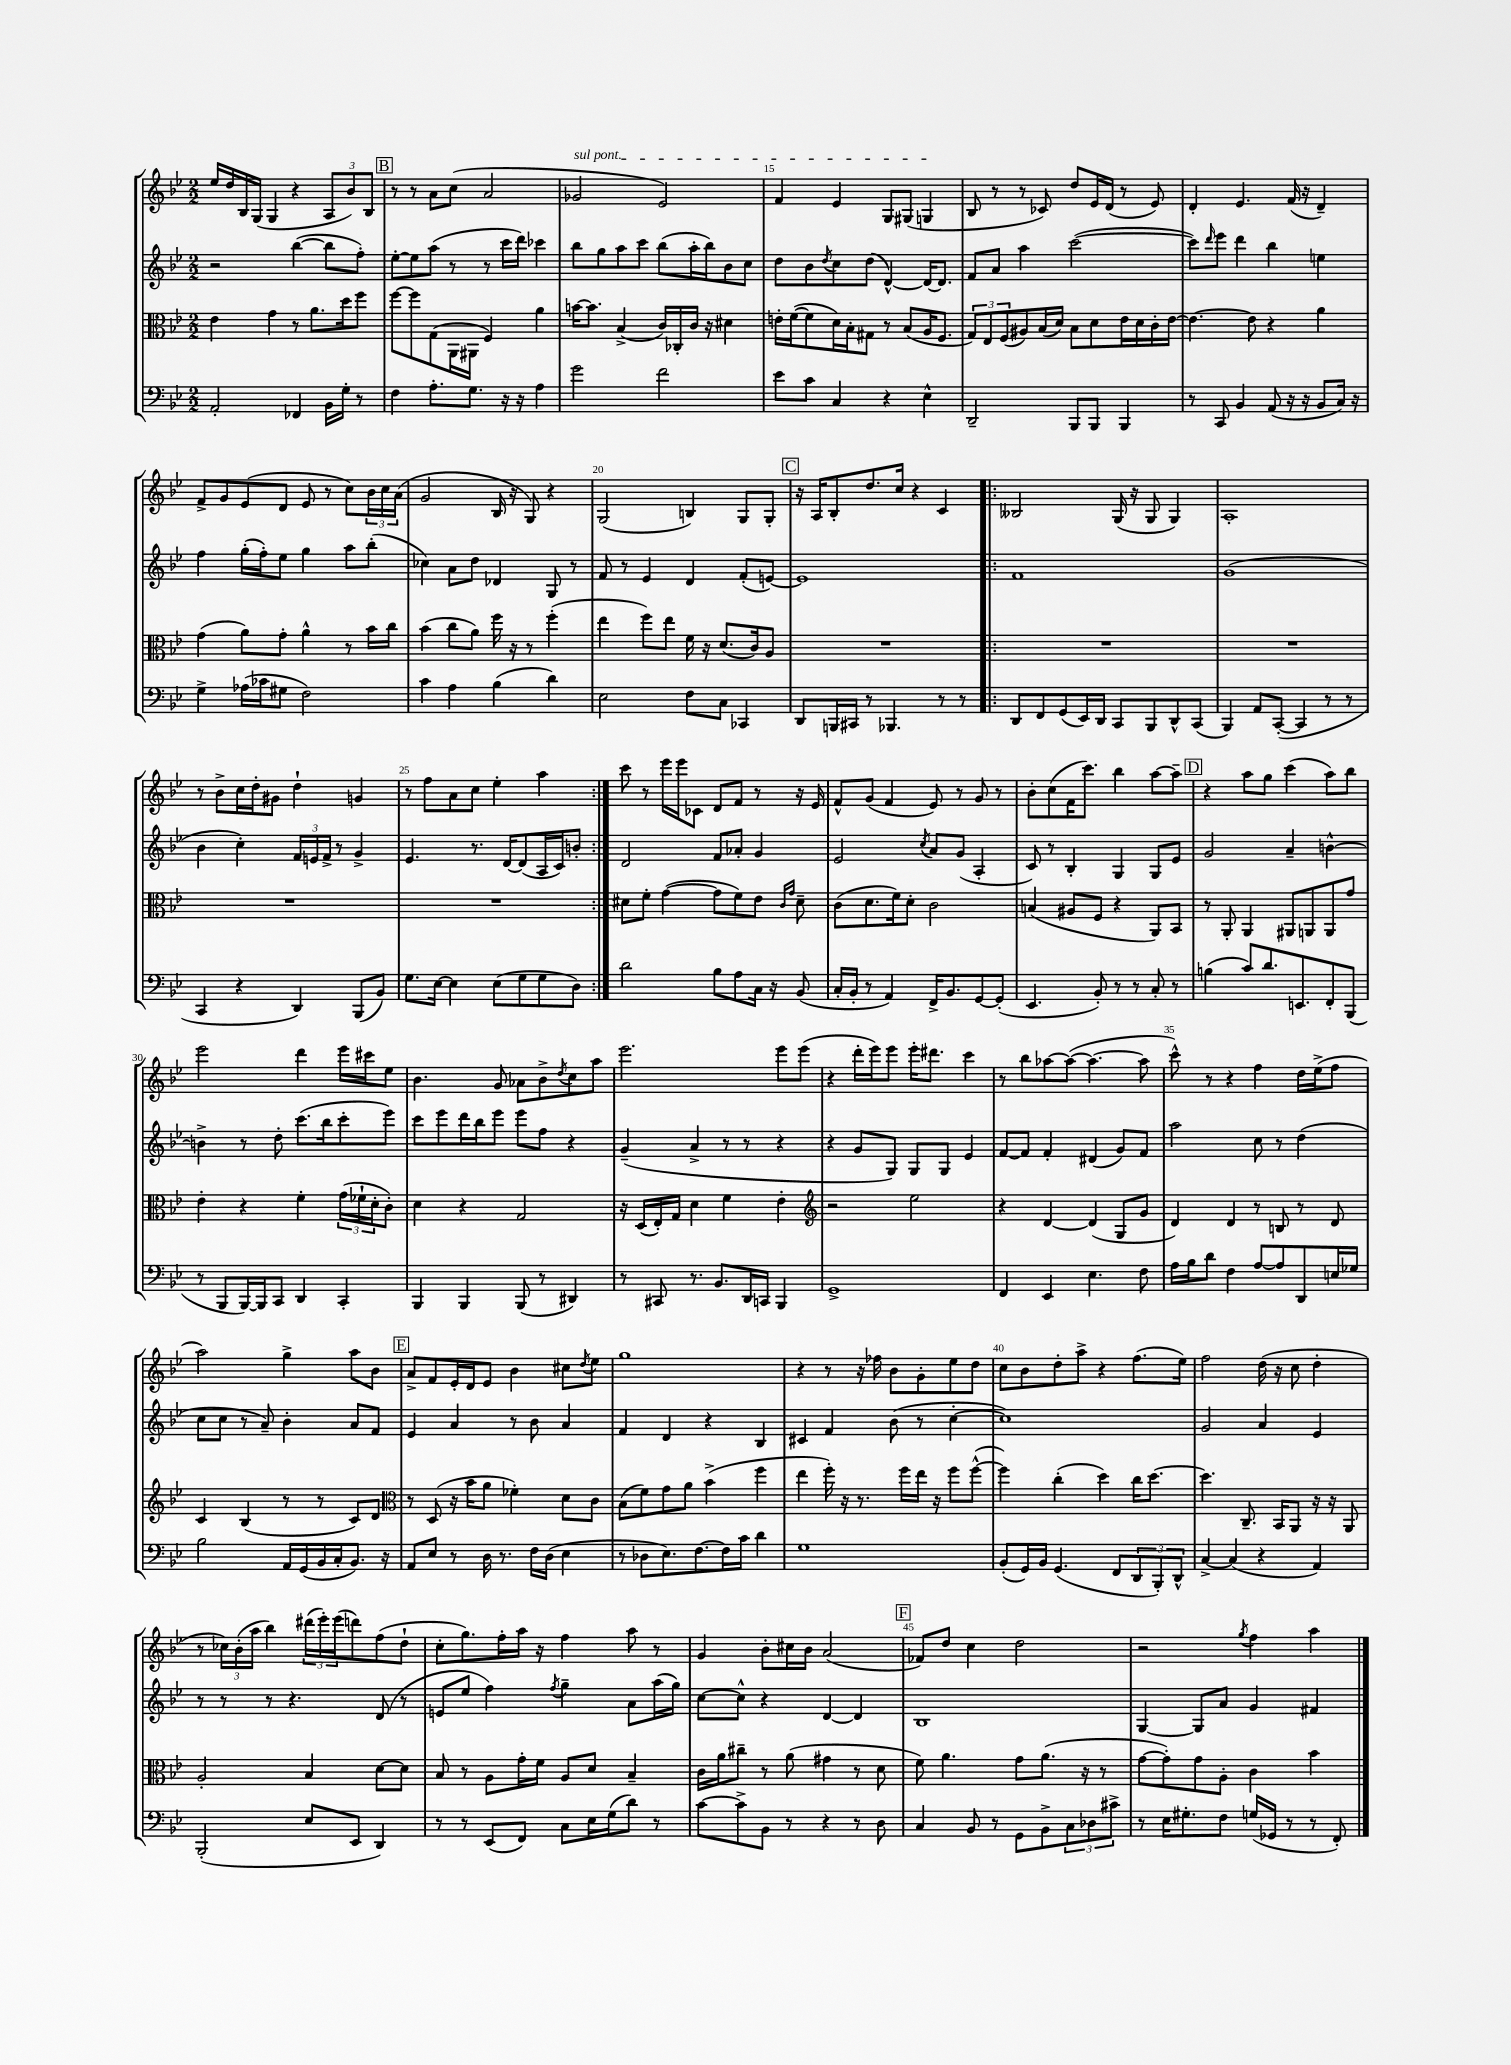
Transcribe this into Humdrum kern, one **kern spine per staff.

**kern	**kern	**kern	**kern
*staff4	*staff3	*staff2	*staff1
*clefF4	*clefC3	*clefG2	*clefG2
*k[b-e-]	*k[b-e-]	*k[b-e-]	*k[b-e-]
*M2/2	*M2/2	*M2/2	*M2/2
2AA'/	4e-\	2r	16ee-/LL
.	.	.	16dd/
.	.	.	16B-/
.	.	.	(16G/JJ
.	4g\	.	4G/
4FF-/	8r	([4bb-\	4r
.	8.a\L	.	.
16BB-\LL	.	8bb-\]L	12A/L
16G'\JJ	16dd\k	.	.
.	.	.	12b-/)
8r	8ff\J	8ff'\J)	.
.	.	.	12B-/J
=	=	=	=
4F\	[8ff\L	[8ee-'\L	8r
.	8ff\]	8ee-\]	8r
8.A'\L	(8G\	(8aa\J	8a\L
.	16AA\L	8r	(8cc\J
8.G\J	16AA#\JJ	.	.
.	4F/)	8r	2a/
16r	.	16ccc\LL	.
16r	.	16ddd\JJ)	.
4A\	4a\	4ccc-\	.
=	=	=	=
2g\	[16b\LK	8bb-\L	2g-/
.	8.b\]J	.	.
.	.	8gg\	.
.	(4B-^/	8aa\	.
.	.	8ccc\J	.
2f\	16c/LL)	(8bb-\L	2e-/)
.	16C-'/	.	.
.	16c/JJ	16aa'\L	.
.	16r	16bb-\J)	.
.	4d#\	8b-\	.
.	.	8cc\J	.
=	=	=	=
8e-\L	16e'\LL	8dd\L	4f/
.	([16f\J	.	.
8c\J	8f\]	8b-\	.
.	.	8qdd/	.
4C/	16d\L)	8cc\	4e-/
.	16B-'\J	.	.
.	8G#\J	(8dd\J	.
4r	8r	[4d^^/)	8G/L
.	(8B-/L	.	(8G#/J
4E-^^\	16A/K	16d/_LK	4G/
.	8.F/J	8.d/]J	.
=	=	=	=
2DD~/	12G/L)	8f/L	8B-/
.	12E-/	.	.
.	.	8a/J	8r
.	(12F/	.	.
.	8A#/)	4aa\	8r
.	(16B-/L	.	8c-/)
.	16d/JJ)	.	.
8BBB-/L	8B-\L	([2ccc\	8dd/L
8BBB-/J	8d\	.	16e-/L
.	.	.	(16d/JJ
4BBB-/	16e-\L	.	8r
.	16d\	.	.
.	16c'\	.	8e-/)
.	[16e-\JJ	.	.
=	=	=	=
8r	4.e-\_	8ccc\]L)	4d'/
.	.	16qqddd/	.
8CC/	.	8eee-\J	.
4BB-/	.	4ddd\	4.e-/
.	8e-\]	.	.
(8AA/	4r	4bb-\	.
16r	.	.	(16f/
16r	.	.	16r
8BB-/L	4a\	4ee\	4d~/)
16C/Jk)	.	.	.
16r	.	.	.
=	=	=	=
4G^\	(4g\	4ff\	8f^/L
.	.	.	8g/
(16A-\LL	8a\L)	(16gg'\LL	(8e-/
16c-\J	.	16ff'\J)	.
8G#\J	8g'\J	8ee-\J	8d/J
2F\)	4a^^\	4gg\	8e-/
.	.	.	8r
.	8r	8aa\L	8cc\L)
.	16b-\LL	(8bb-'\J	24b-\L
.	.	.	24cc\
.	16cc\JJ	.	.
.	.	.	(24a\JJ
=	=	=	=
4c\	(4b-\	4cc-\)	2g/
4A\	8cc\L	8a\L	.
.	8a\J)	8dd\J	.
(4B-\	16ff\	4d-/	16B-/
.	16r	.	16r
.	8r	.	8G/)
4d\)	(4ff'\	8G/	4r
.	.	8r	.
=	=	=	=
2E-\	4ee-\	8f/	(2G/
.	.	8r	.
.	8ff\L)	4e-/	.
.	8ee-\J	.	.
8F\L	16f\	4d/	4B/)
.	16r	.	.
8C\J	(8.d/L	.	.
4CC-/	.	(8f'/L	8G/L
.	16c/k)	.	.
.	8A/J	[8e/J)	8G'/J
=	=	=	=
8DD/L	1r	1e]	16r
.	.	.	16A/LK
16BBB/L	.	.	8B-'/
16CC#/JJ	.	.	.
8r	.	.	8.dd/
4.BBB-/	.	.	.
.	.	.	16cc/Jk
.	.	.	4r
8r	.	.	4c/
8r	.	.	.
=!|:	=!|:	=!|:	=!|:
8DD/L	1r	1f	2B--/
8FF/	.	.	.
(8GG/	.	.	.
16EE-/L)	.	.	.
16DD/JJ	.	.	.
8CC/L	.	.	(16G/
.	.	.	16r
8BBB-/	.	.	8G/
8DD^^/	.	.	4G/)
(8CC/J	.	.	.
=	=	=	=
4BBB-/)	1r	(1g	1A'
8AA/L	.	.	.
([8CC'/J	.	.	.
4CC/]	.	.	.
8r	.	.	.
8r	.	.	.
=	=	=	=
4CC/	1r	4b-\	8r
.	.	.	8b-^\L
4r	.	4cc'\)	16cc\L
.	.	.	16dd'\J
.	.	.	8g#\J
4DD/)	.	24f/LL	4dd`\
.	.	24e/	.
.	.	24f^/JJ	.
.	.	8r	.
(8BBB-/L	.	4g^/	4g/
8BB-/J)	.	.	.
=	=	=	=
8.G\L	1r	4.e-/	8r
.	.	.	8ff\L
[16E-\Jk	.	.	.
4E-\]	.	.	8a\
.	.	8.r	8cc\J
(8E-\L	.	.	4ee-'\
.	.	[16d/LK	.
8G\	.	(8d/]	.
8G\	.	16A/L	4aa\
.	.	16c/J)	.
8D\J)	.	8b'/J	.
=:|!	=:|!	=:|!	=:|!
2d\	8d#\L	2d/	8ccc\
.	8f'\J	.	8r
.	([4g\	.	16eee-\LL
.	.	.	16eee-\J
.	.	.	8c-\J
8B-\L	8g\]L	8f/L	8d/L
8A\	8f\)	8a-'/J	8f/J
16C\Jk	8e-\J	4g/	8r
16r	.	.	.
.	16qqc/LL	.	.
.	16qqg/JJ	.	.
(8BB-/	8d#~\	.	16r
.	.	.	16e-/
=	=	=	=
16C'/LL	(8c\L	2e-/	8f^^/L
16BB-'/JJ	.	.	.
8r	8.d\	.	(8g/J
4AA/)	.	.	4f/
.	16f\k)	.	.
.	8d'\J	.	.
.	.	8qcc/	.
16FF^/LK	2c\	8a/L	8e-/)
8.BB-/	.	.	.
.	.	(8g/J	8r
[8GG/	.	4A'/	8g/
(8GG'/]J	.	.	8r
=	=	=	=
4.EE-/	(4B/	8c/)	8b-'\L
.	.	8r	(8cc\
.	8A#/L	4B-'/	16f\K
.	.	.	8.ccc\J)
8BB-'/)	8F/J	.	.
8r	4r	4G/	4bb-\
8r	.	.	.
8C'/	8AA/L)	8G/L	[8aa\L
8r	8BB-/J	8e-/J	8aa~\]J
=	=	=	=
(4B\	8r	2g/	4r
.	8AA'/	.	.
8c/L)	4AA/	.	8aa\L
8.d/	.	.	8gg\J
.	8AA#/L	4a~/	(4ccc\
8.EE/	.	.	.
.	8AA/	.	.
8FF'/	8AA/	[4b^^\	8aa\L)
(8BBB-/J	8g/J	.	8bb-\J
=	=	=	=
8r	4e-'\	4b^\]	2eee-\
8BBB-/L	.	.	.
[16BBB-/L)	4r	8r	.
16BBB-/]J	.	.	.
8CC/J	.	8dd'\	.
4DD/	4f'\	(8.ccc\L	4ddd\
.	.	16bb-\k	.
4CC'/	(24g\LL	8ccc'\	16eee-\LL
.	24f-`\	.	.
.	.	.	16ccc#\J
.	24d'\J	.	.
.	8c'\J)	8eee-\J)	8ee-\J
=	=	=	=
4BBB-/	4d\	8ccc\L	4.b-\
.	.	8eee-\	.
4BBB-/	4r	16ddd\L	.
.	.	16bb-\J	.
.	.	8eee-\J	8g/
(8BBB-/	2G/	8eee-\L	8a-\L
8r	.	8ff\J	8b-^\
.	.	.	8qdd/
4DD#/)	.	4r	8cc\
.	.	.	8aa\J
=	=	=	=
8r	16r	(4g~/	2.eee-\
.	(16D/LL	.	.
8CC#/	16E-'/)	.	.
.	16G/JJ	.	.
8.r	4d\	4a^/	.
8.BB-/L	.	.	.
.	4f\	8r	.
16DD/L	.	8r	.
16CC/JJ	.	.	.
4BBB-/	4e-'\	4r	8eee-\L
.	.	.	(8eee-\J
=	=	=	=
*	*clefG2	*	*
1GG^	2r	4r	4r
.	.	8g/L	16ddd'\LL
.	.	.	16eee-\J)
.	.	8G/J)	8eee-\J
.	2ee-\	8G/L	16eee-'\LK
.	.	.	8.ddd#\J
.	.	8G/J	.
.	.	4e-/	4ccc\
=	=	=	=
4FF/	4r	[8f/L	8r
.	.	8f/]J	8bb-\L
4EE-/	[4d/	4f'/	[8aa-\
.	.	.	(8aa-\_J
4.E-\	(4d/]	(4d#/	4.aa-\_
.	8G/L	8g/L)	.
8F\	8g/J	8f/J	8aa-\]
=	=	=	=
16A\LL	4d/)	2aa\	8ccc^^\)
16B-\J	.	.	.
8d\J	.	.	8r
4F\	4d/	.	4r
[8A/L	8r	8cc\	4ff\
8A/]	8B/	8r	.
8DD/	8r	(4dd\	16dd\LL
.	.	.	(16ee-^\J
16E/L	8d/	.	8ff\J
16G-/JJ	.	.	.
=	=	=	=
2B-\	4c/	8cc\L	2aa\)
.	.	8cc\J	.
.	(4B-/	8r	.
.	.	8a~/)	.
16AA/LL	8r	4b-'\	4gg^\
(16GG/	.	.	.
16BB-/	8r	.	.
16C'/J	.	.	.
8.BB-/J)	8c/L)	8a/L	8aa\L
.	8d/J	8f/J	8b-\J
16r	.	.	.
=	=	=	=
*	*clefC3	*	*
8AA/L	8r	4e-/	8a^/L
8E-/J	(8D/	.	8f/
8r	16r	4a/	16e-'/L
.	16b-\LK	.	16d/J
16D\	8a\J	.	8e-/J
8.r	.	.	.
.	4f-'\)	8r	4b-\
16F\LL	.	8b-\	.
(16D\JJ	.	.	.
4E-\	8d\L	4a/	8cc#\L
.	.	.	8qdd/
.	8c\J	.	8ee-\J
=	=	=	=
8r	(8B-\L	4f/	1gg
8D-\L	8f\)	.	.
8.E-\)	8g\	4d/	.
.	8a\J	.	.
[8.F\	.	.	.
.	(4b-^\	4r	.
16F\]L	.	.	.
16c\JJ	.	.	.
4d\	4ff\	4B-/	.
=	=	=	=
1G	4ee-\	4c#/	4r
.	16ff'\)	4f/	8r
.	16r	.	.
.	8.r	.	16r
.	.	.	16ff-\
.	.	(8b-\	8b-\L
.	16ff\LL	.	.
.	16ee-\JJ	8r	8g'\
.	16r	.	.
.	8ff\L	[4cc'\	8ee-\
.	([8ff^^\J	.	8dd\J
=	=	=	=
(8BB-'/L	4ff\])	1cc])	8cc\L
16GG/L)	.	.	8b-\
16BB-/JJ	.	.	.
(4.GG/	(4cc'\	.	8dd'\
.	.	.	8aa^\J
.	4dd\)	.	4r
8FF/L	.	.	.
12DD/	16cc\LK	.	(8.ff\L
.	[8.dd\J	.	.
12BBB-'/)	.	.	.
12DD^^/J	.	.	.
.	.	.	16ee-\Jk)
=	=	=	=
[4C^/	4.dd\]	2g/	2ff\
(4C/]	.	.	.
.	8.C~/	.	.
4r	.	4a/	(16dd\
.	16BB-/LK	.	16r
.	8AA/J	.	8cc\
4AA/)	16r	4e-/	4dd'\
.	16r	.	.
.	8AA/	.	.
=	=	=	=
(2BBB-'/	2A'/	8r	8r
.	.	8r	24cc-\LL)
.	.	.	(24b-'\
.	.	.	24aa\JJ
.	.	8r	4bb-\)
.	.	4.r	.
8E-/L	4B-/	.	(24ddd#\LL
.	.	.	24eee-'\)
.	.	.	(24eee-\J
8EE-/J	.	.	8ddd\)
4DD/)	[8d\L	(8d/	(8ff\
.	8d\]J	8r	8dd`\J
=	=	=	=
8r	8B-/	8e/L	8cc'\L
8r	8r	8ee-/J	8.gg\)
(8EE-/L	8A\L	4ff\)	.
.	.	.	16ff'\L
8FF/J)	16g'\L	.	16aa\JJ
.	16f\JJ	.	16r
.	.	8qff/	.
8C\L	8A/L	4gg~\	4ff\
16E-\L	8d/J	.	.
(16G\J	.	.	.
8d\J)	4B-~/	8a\L	8aa\
8r	.	(16aa\L	8r
.	.	16gg\JJ)	.
=	=	=	=
[8c\L	16c\LL	[8cc\L	4g/
.	16a\J	.	.
8c^\]	8cc#~\J	8cc^^\]J	.
8BB-\J	8r	4r	8b-'\L
8r	(8a\	.	16cc#\L
.	.	.	16b-\JJ
4r	4g#\	[4d/	(2a/
8r	8r	4d/]	.
8D\	8d\	.	.
=	=	=	=
4C/	8f\)	1B-	8f-/L)
.	4.a\	.	8dd/J
8BB-/	.	.	4cc\
8r	.	.	.
8GG\L	8g\L	.	2dd\
8BB-^\	(8.a\J	.	.
12C\	.	.	.
.	16r	.	.
12D-\	.	.	.
.	8r	.	.
12c#^\J	.	.	.
=	=	=	=
8r	[8g\L	[4G/	2r
16E-\LK	8g'\])	.	.
8.G#'\	.	.	.
.	8g\	8G/]L	.
8F\J	8A'\J	8a/J	.
.	.	.	8qgg/
(16G/LL	4c\	4g/	4ff\
16GG-/JJ	.	.	.
8r	.	.	.
8r	4b-\	4f#/	4aa\
8FF'/)	.	.	.
==	==	==	==
*-	*-	*-	*-
